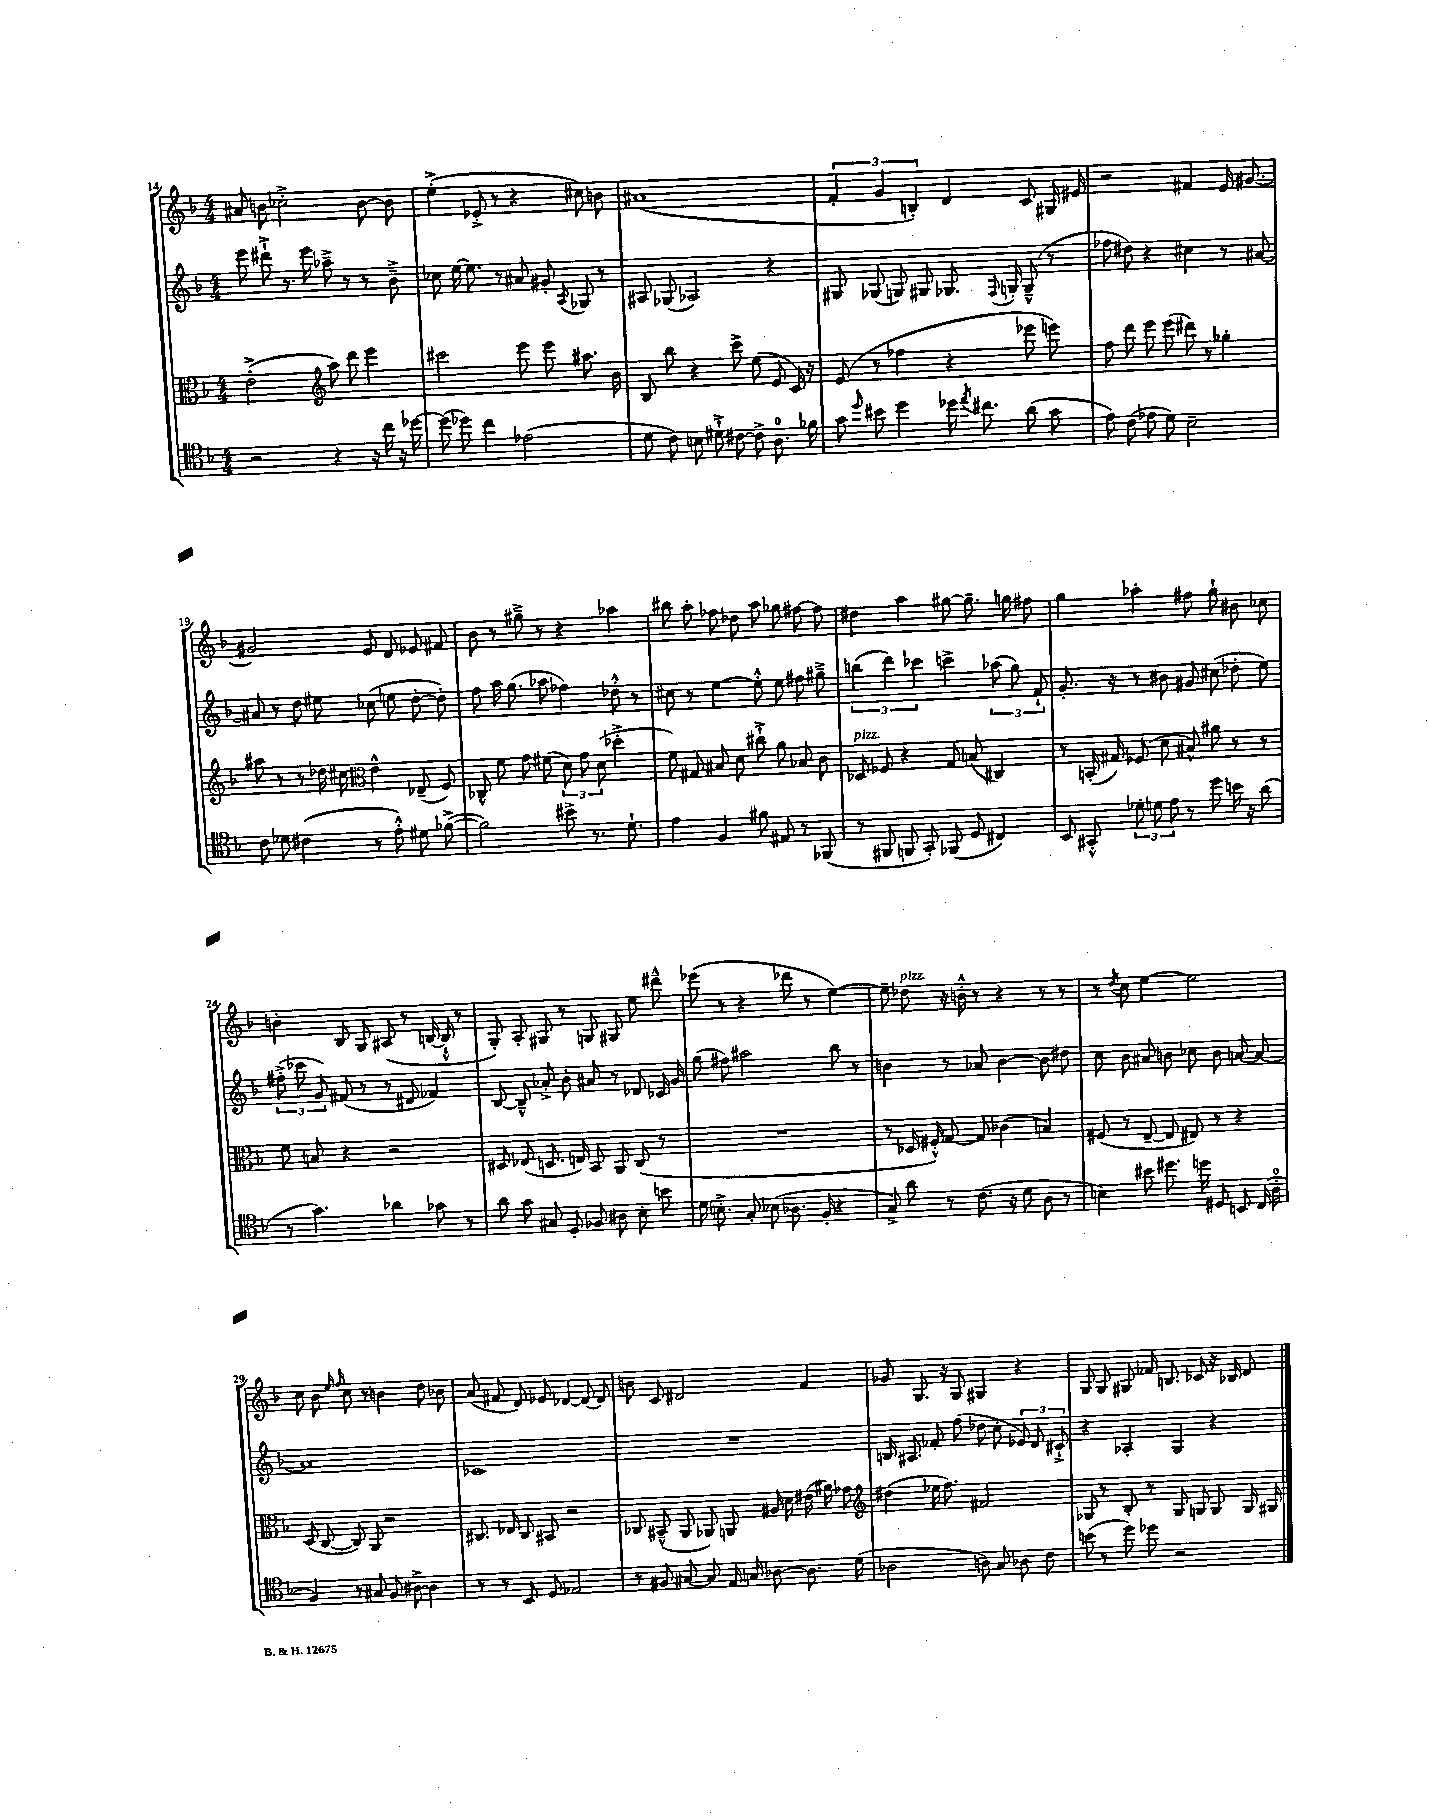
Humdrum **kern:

**kern	**kern	**kern	**kern
*staff4	*staff3	*staff2	*staff1
*clefC4	*clefC3	*clefG2	*clefG2
*k[b-]	*k[b-]	*k[b-]	*k[b-]
*M4/4	*M4/4	*M4/4	*M4/4
2r	(2e'^	8eee	8a#
.	.	8ddd#`^	8b
.	.	8.r	2cc-'^
.	.	16eee	.
*	*clefG2	*	*
4r	8aa)	8aa-~^	.
.	8ddd	8r	.
16r	4eee	8r	[8b
16cc	.	.	.
16r	.	8b-~^	8b]
[16dd-	.	.	.
=	=	=	=
(8dd-]	2ccc#	8cc-	(4ee'^
8dd-)	.	[16ee	.
.	.	8.ee]	.
4cc	.	.	8e-'^
.	.	8r	8r
(2e-	8eee	8a#	4r
.	8eee	8g#'	.
.	.	8qA	.
.	8.aa#	8G-	8cc#)
.	.	8r	8b
.	16b-	.	.
=	=	=	=
8d	8B-	8A#	(1a#
8c)	8bb-	(8G-	.
8B	4r	2A-)	.
8d#`^	.	.	.
[8c#	8ccc^	.	.
8c#^]	(8ee	.	.
8.A	8e	4r	.
.	16c)	.	.
16f-	16r	.	.
=	=	=	=
8g	(8e	8G#	6f'
16qqdd	.	.	.
8b#	8r	(8G-	.
.	.	.	6g
4dd	4ff-	8G)	.
.	.	.	6B')
.	.	8G#	.
16dd-	4r	8.G-	4d
8qee	.	.	.
8.cc#	.	.	.
.	.	8qqF	.
.	.	16G'	.
(8a	8eee-	(8G~^^	8c
8g	8eee)	8r	16G#
.	.	.	16e#
=	=	=	=
8e)	8ff	8ff-	2r
(8c	8ddd	8dd#)	.
8e-	8eee	4r	.
8d)	(8eee	.	.
2B-~	8ddd#)	4cc#	4f#
.	8r	.	.
.	4gg-'	8r	16e
.	.	.	[8.g#
.	.	[8a#	.
=	=	=	=
8c	8aa#	8a#]	2g#]
8d-	8r	8r	.
(4c#	8r	8dd	.
.	16dd-	8ee#	.
.	16cc#	.	.
*	*clefC3	*	*
8r	4e^^	(8cc-	8e
8e'^^)	.	8ee	8d
8d#	(8E-~	[8dd'	8e-
([8f-^	8F)	8dd'])	8f#
=	=	=	=
2f-])	8C-^^	8ff	8b-
.	8f	16aa	8r
.	.	(8.gg	.
.	8g	.	8gg#~^
.	(8f#	8aa-	8r
8b#^	12d)	4ff-)	4r
.	12g	.	.
8.r	.	.	.
.	(12d	.	.
.	4dd-'^	8dd-'^^	4aa-
8.d`	.	.	.
.	.	8r	.
=	=	=	=
4e	8f)	8cc#	8bb#
.	8G#	8r	8aa'
4F	8B#	[4ee	8ff-
.	8d	.	8dd-
8f#	8cc#`^	8ee'^^]	8aa
8E#	8a	8ee	8gg-
8r	8B-	8ff#	[8ff#
(8FF-	8c	8gg#~^	8ff#]
=	=	=	=
8r	8D-	(6bb	4dd#
8FF#	8F-	.	.
.	.	6ddd)	.
8FF	4r	.	4aa
.	.	6ccc-	.
8GG')	.	.	.
(8FF-	8G	4ccc^	[8gg#
8D	(8B	.	8.gg#~]
4C#)	4C#)	(12aa-	.
.	.	.	16gg
.	.	12gg)	.
.	.	.	8ff#
.	.	12f`	.
=	=	=	=
8BB-	8r	8.g'	4gg
8GG#'^^	(16BB'	.	.
.	16G#)	16r	.
12d-'	(8F-	8r	4aa-'
12d	.	.	.
.	8d	8b#	.
12e	.	.	.
8r	8B#^^)	8g#	8ff#
8dd	8a#	(8cc#	8gg`
16b	8r	8dd-'	8b#
16r	.	.	.
(8a	8r	8ee)	8cc-
=	=	=	=
8r	8f	(12ff#'^	4b'
.	.	12ccc-	.
4.g)	8B	.	.
.	.	12g)	.
.	4r	(8f#	8B-
.	.	8r	8G
4a-	2r	8r	(8A#
.	.	8d#	8r
8g-	.	4f-)	[16B
.	.	.	16B`^^]
8r	.	.	8r
=	=	=	=
8a	8D#	[8B-	8G')
8g	(8E-	8B-~^^]	8A'
8G#	8.D	8a-'^	8G#
8D'	.	8b-'	8r
.	16E)	.	.
8F-	8BB-	8a#	8G
8A#	8AA	8r	8G#
8B-'	(8C	8d-	8ee
8b	8r	16c-	8ddd#~^^
.	.	16g	.
=	=	=	=
16d	1r	(8gg	(8eee-
8.B'^	.	.	.
.	.	8ff#)	8r
8G'	.	2aa#	4r
(8B-	.	.	.
8.A-	.	.	8ddd-
.	.	.	8r
16F'	.	.	.
4r	.	8bb-	[4ee)
.	.	8r	.
=	=	=	=
8G^)	8r	4b	8ee~]
8a	16D-	.	8dd-
.	16F#'^^)	.	.
8r	[8G	8r	16r
.	.	.	16b'^^
(8.c	8G]	8a-	8r
.	(4c-	[4b	4r
16r	.	.	.
8d	.	.	.
8A	4B)	8b]	8r
8r	.	8dd#	8r
=	=	=	=
4B)	(8F#	8cc	8r
.	.	.	8qdd
.	8r	8b-	8cc
8b#	[8E~	8a#	[4ee
8.dd#	8E]	8b	.
.	8E#)	8cc-	2ee]
16dd	.	.	.
8D#	8r	8b	.
8BB	4r	[8a	.
(16C	.	8a_	.
16A'	.	.	.
=	=	=	=
4F)	(8D	1a]	8cc
.	[8C	.	8b-
.	.	.	16qqee
.	.	.	16qqff
8r	8C])	.	8cc
8G#	8AA	.	8r
8F	2r	.	4b
[8A#^	.	.	.
4A#]	.	.	8dd
.	.	.	8b-
=	=	=	=
8r	8.C#	1c-	(8a
8r	.	.	8f#
.	16E-	.	.
8BB-	8C#	.	8d)
8D	8BB#	.	8e-
2E-	2r	.	[4d-
.	.	.	8d-_
.	.	.	8d-]
=	=	=	=
8r	8C-	1r	8b
8F#	(8BB#~^^	.	8c
[8G#	8AA	.	2d#
8G#]	8AA-)	.	.
16E	8AA	.	.
16G	.	.	.
[8A-	16A#	.	.
.	16d	.	.
8.A-]	(16e#	.	4f
.	16a#)	.	.
.	8g-	.	.
(16d	.	.	.
=	=	=	=
*	*clefG2	*	*
2A-	(4dd#	16B	8g-
.	.	8.A#	.
.	.	.	8.G
.	16ee-	8f-'	.
.	8.ff)	.	16r
.	.	(8ff	8G
8A)	2f#	8dd-	4G#
8G	.	8cc'	.
8A-	.	12e-)	4r
.	.	12d	.
8c	.	.	.
.	.	12c#`^	.
=	=	=	=
(8b	8G-	4r	8G
8r	8r	.	8G
8dd)	8B-'	4A-'	8G#
8dd-	8r	.	16f-
.	.	.	8.B
2r	8G-	4G	.
.	8G	.	8c-
.	8G	4r	16r
.	.	.	16B-
.	16G	.	8d
.	16G#	.	.
==	==	==	==
*-	*-	*-	*-
